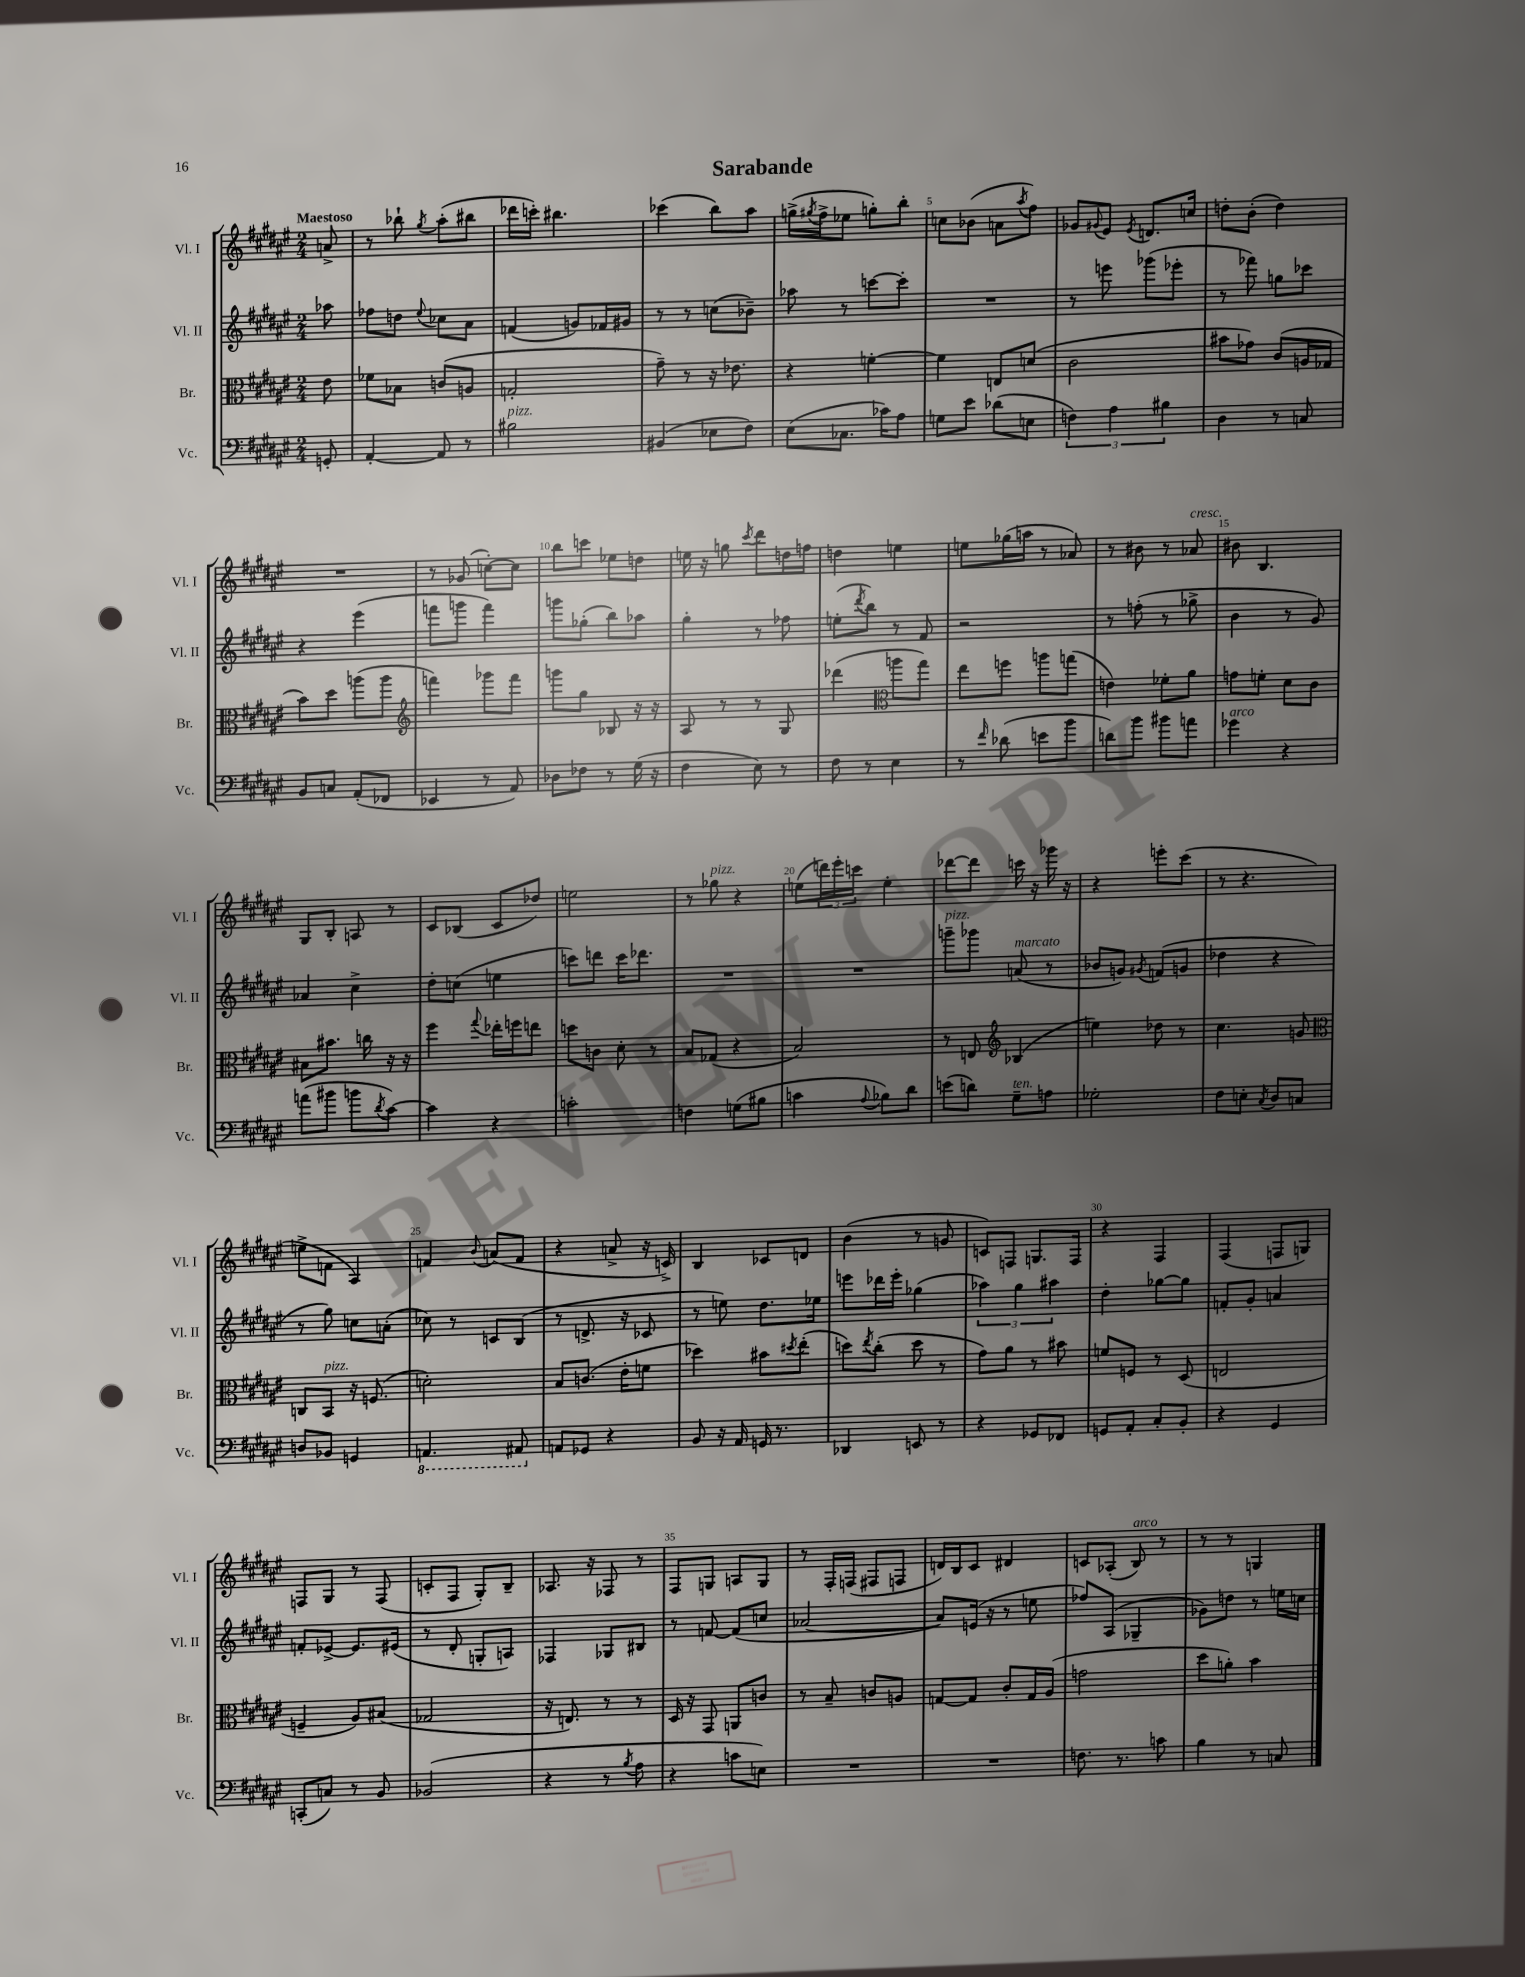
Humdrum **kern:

**kern	**kern	**kern	**kern
*part4	*part3	*part2	*part1
*staff4	*staff3	*staff2	*staff1
*I"Vc.	*I"Br.	*I"Vl. II	*I"Vl. I
*I'Vc.	*I'Br.	*I'Vl. II	*I'Vl. I
*clefF4	*clefC3	*clefG2	*clefG2
*k[f#c#g#d#a#e#]	*k[f#c#g#d#a#e#]	*k[f#c#g#d#a#e#]	*k[f#c#g#d#a#e#]
*M2/4	*M2/4	*M2/4	*M2/4
=	=	=	=
!	!	!	!LO:TX:a:B:t=Maestoso
8GGn'/	8e#\	8aa-X\	8an^/
=1	=1	=1	=1
[4AA#'/	8f-X\L	8ff-X\L	8r
.	8B-X\J	8ddn\J	8bb-X`\
.	.	8qqee#/	8qgg#/
8AA#/]	(8cn/L	8cc-X\L	(8aa#'\L
8r	8An/J	8a#\J	8bb#X\J
=2	=2	=2	=2
!LO:TX:a:i:t=pizz.	!	!	!
2B#X\	2Gn'/	(4fn/	16ddd-X\LL
.	.	.	16cccn'\JJ)
.	.	.	4.bb#X\
.	.	8gn/L)	.
.	.	16f-X/L	.
.	.	16g#X/JJ	.
=3	=3	=3	=3
(4BB#X/	8g#~\)	8r	(4ccc-X\
.	8r	8r	.
8E-X\L	16r	(8ccn\L	8bb\L)
.	8.e-X\	.	.
8F#\J)	.	8b-X~\J)	8aa#\J
=4	=4	=4	=4
(8E#\L	4r	8aa-X\	(16ggn^\LL
.	.	.	8qgg#X/
.	.	.	16ff#^\J
8.C-X\J	.	8r	8ee-X\J
.	[4fn'\	[8cccn\L	8ggn'\L)
16c-X\KL)	.	.	.
8A#\J	.	8ccc'\J]	8bb'\J
=5	=5	=5	=5
8Gn\L	4f\]	2r	8ccn\L
8e#\J	.	.	(8b-X\J
(8d-X\L	8En/L	.	8an\L
.	.	.	8qaa#/
8En\J	(8dn/J	.	8ff#\J)
=6	=6	=6	=6
6Fn\)	2c#\	8r	8g-X/L
.	.	.	8qqg#X/
.	.	8eeen\	8e#/J
6A#\	.	.	.
.	.	.	8qe#/
.	.	(8ggg-X\L	8.dn/L
6B#X\	.	.	.
.	.	8eee-X'\J	.
.	.	.	16ccn/Jk
=7	=7	=7	=7
4D#\	8b#X\L	8r	8ddn'\L
.	8g-X\J)	8fff-X\)	(8b'\J
8r	(8c#/L	8ggn\L	4dd\)
8Cn/	16An/L	8ccc-X\J	.
.	16G-X/JJ	.	.
!!LO:LB:g=z
=8	=8	=8	=8
8BB/L	8b\L)	4r	2r
8Cn/J	8dd#\J	.	.
(8AA#'/L	(8aan\L	(4eee#\	.
8FF-X/J	8aa\J	.	.
=9	=9	=9	=9
*	*clefG2	*	*
4EE-X/	4fffn\)	8fffn\L	8r
.	.	8gggn\J	(8g-X/
8r	8ggg-X\L	4fff\)	[8ccn'\L)
8AA#/)	8fff\J	.	8cc\J]
=10	=10	=10	=10
8D-X\L	8gggn\L	8gggn\L	8bb\L
8F-X\J	8gg#\J	(8gg-X'\J	8cccn\J
8r	8B-X/	8bb\L)	8ee-X\L
(16G#\	16r	8aa-X\J	8ddn\J
16r	16r	.	.
=11	=11	=11	=11
4F#\	8A#/	4gg#'\	16een\
.	.	.	16r
.	8r	.	8ggn\
.	.	.	8qccc#/
8E#\)	8r	8r	8ddd#\L
8r	8G#/	8ff-X\	16ddn\L
.	.	.	16ffn\JJ
=12	=12	=12	=12
8F#\	(4ddd-X\	(8een'\L	4ddn\
.	.	8qddd#/	.
8r	.	8bb\J)	.
*	*clefC3	*	*
4E#\	8aan\L	8r	4een\
.	8gg#\J)	8f#/	.
=13	=13	=13	=13
8r	8ee#\L	2r	8een\L
16qqf#/	.	.	.
(8d-X\	8ffn\J	.	(16gg-X\L
.	.	.	16aan\JJ
8en\L	8aan\L	.	8r
8b\J	(8ggn\J	.	8a-X/)
=14	=14	=14	=14
8dn\L)	4en\)	8r	8r
8b\J	.	(8ffn'\	8b#X\
8b#X\L	8f-X'\L	8r	8r
!	!	!	!LO:TX:a:i:t=cresc.
8an\J	8a#\J	8gg-X^\	8a-X/
=15	=15	=15	=15
!LO:TX:a:i:t=arco	!	!	!
4g-X\	8gn\L	4b\	8b#X\
.	8fn'\J	.	4.B/
4r	8d#\L	8r	.
.	8c#\J	8g#/)	.
!!LO:LB:g=z
=16	=16	=16	=16
(8an\L	8B#X\L	4a-X/	8G#/L
8b#X\J	8.b#X\J	.	8B'/J
8bn\L	.	4cc#^\	8An/
.	16ccn\	.	.
8qd#/	.	.	.
[8c#\J)	16r	.	8r
.	16r	.	.
=17	=17	=17	=17
4c#\]	4ff#\	8dd#'\L	8c#/L
.	.	(8ccn\J	(8B-X/J
.	8qqgg#/	.	.
4r	16ee-X'\LL	4een\	8c#/L
.	16ffn\J	.	.
.	8een\J	.	8dd-X/J)
=18	=18	=18	=18
2cn'\	8ddn\L	8cccn\L)	2een\
.	8cn\J	8dddn\J	.
.	8d#'\	16ccc\KL	.
.	.	8.ddd-X\J	.
.	8r	.	.
=19	=19	=19	=19
4Fn\	8B/L	2r	8r
!	!	!	!LO:TX:a:i:t=pizz.
.	(8G-X/J	.	8gg-X\
(8Gn\L	4r	.	4r
8B#X\J	.	.	.
=20	=20	=20	=20
4cn\	2B/)	2r	(8een\L
.	.	.	24dddn\L)
.	.	.	24eee#'\
.	.	.	24cccn\JJ
8qqA#/	.	.	.
8B-X\L)	.	.	4ee'\
8d#\J	.	.	.
=21	=21	=21	=21
!	!	!LO:TX:a:i:t=pizz.	!
(8en\L	8r	8gggn~\L	[8ddd-X\L
8dn\J)	8En/	8ggg-X\J	8ddd-\J]
*	*clefG2	*	*
!	!	!LO:TX:a:i:t=marcato	!
!LO:TX:a:i:t=ten.	!	!	!
8G#~\L	(4B-X/	(8an/	16cccn\
.	.	.	16r
8An\J	.	8r	16ggg-X\
.	.	.	16r
=22	=22	=22	=22
2G-X'\	4een\)	8b-X/L	4r
.	.	8gn/J)	.
.	.	8qg#X/	.
.	8dd-X\	(8fn/L	8eeen'\L
.	8r	8gn/J	(8ccc#\J
=23	=23	=23	=23
8F#\L	4.cc#\	4dd-X\	8r
8En'\J	.	.	4.r
8qC#/	.	.	.
8D#/L	.	4r	.
8Cn/J	8gn/	.	.
!!LO:LB:g=z
=24	=24	=24	=24
*	*clefC3	*	*
8Dn/L	8Cn/L	8r	8een^\L
!	!LO:TX:a:i:t=pizz.	!	!
8BB-X/J	8BB/J	8gg#\)	8fn\J
4GGn/	16r	8ccn\L	4A#/)
.	(8.Fn/	.	.
.	.	(8an'\J	.
=25	=25	=25	=25
*8ba	*	*	*
4.AAAn/	2dn'\)	8cc-X\)	4fn/
.	.	8r	.
.	.	.	8qqb/
.	.	8cn/L	(8an/L
8AAA#X/	.	(8B/J	8f/J
=26	=26	=26	=26
*X8ba	*	*	*
8AAn/L	8B/L	8r	4r
8GG-X/J	(8.cn/J	8.dn^/	.
4r	.	.	8an^/
.	16e#'\KL	16r	.
.	8fn\J	8c-X/	16r
.	.	.	16cn^/)
=27	=27	=27	=27
8BB/	4dd-X\)	8r	4B/
16r	.	8een\)	.
16AA#/	.	.	.
16GGn/	8b#X\L	8.dd#\L	8c-X/L
8.r	.	.	.
.	8qdd#X/	.	.
.	(8ee#'\J	.	8dn/J
.	.	16ee-X\Jk	.
=28	=28	=28	=28
4DD-X/	8ddn\L)	8eeen\L	(4b\
.	8qee#/	.	.
.	(8cc#'\J	16ddd-X\L	.
.	.	16eee'\JJ	.
8EEn/	8dd\	(4gg-X\	8r
8r	8r	.	8gn/
=29	=29	=29	=29
4r	8g#\L)	6aa-X\)	8cn/L)
.	8a#\J	.	8Fn/J
.	.	6gg#\	.
8GG-X/L	8r	.	8.Gn/L
.	.	6aa#X\	.
8FF-X/J	8b#X\	.	.
.	.	.	16F/Jk
=30	=30	=30	=30
8GGn/L	8fn/L	4dd#'\	4r
8AA#'/J	8Fn/J	.	.
8C#'/L	8r	[8gg-X\L	4F#/
8BB'/J	(8D#/	8gg-\J]	.
=31	=31	=31	=31
4r	2En/	8fn'/L	(4F#/
.	.	8g#'/J	.
4GG#/	.	4an/	8Fn/L
.	.	.	8Gn/J)
!!LO:LB:g=z
=32	=32	=32	=32
(8CCn'/L	4Fn~/	8fn'/L	8Fn/L
8Cn/J)	.	[8e-X^/J	8G#/J
8r	8A#/L)	8.e-/L]	8r
8BB/	(8B#X/J	.	(8F/
.	.	(16e#X/Jk	.
=33	=33	=33	=33
(2BB-X/	2G-X/	8r	8cn'/L
.	.	8d#'/	8F#/J
.	.	8Gn'/L	8G#'/L)
.	.	8An/J)	8B~/J
=34	=34	=34	=34
4r	16r	4F-X/	8.A-X/
.	8.En/)	.	.
.	.	.	16r
8r	8r	8G-X/L	8F-X/
8qB/	.	.	.
8A#\	8r	8B#X/J	8r
=35	=35	=35	=35
4r	16D#/	8r	8F#/L
.	16r	.	.
.	8GG#/	[8fn/	8Gn/J
8cn\L	8AAn/L	(8f/L]	8An/L
8En\J)	8cn/J	8ccn/J	8G/J
=36	=36	=36	=36
2r	8r	[2a-X/	8r
.	8B~/	.	16F#'/LL
.	.	.	(16Fn/JJ
.	8cn/L	.	8F#X/L
.	8An/J	.	8Fn/J
=37	=37	=37	=37
2r	[8Gn/L	8a-/L])	16dn/LL)
.	.	.	16B/J
.	8G/J]	(16en/Jk	8c#/J
.	.	16r	.
.	8c#'/L	8r	4d#X/
.	16G/L	8een\	.
.	(16A#/JJ	.	.
=38	=38	=38	=38
8.Fn\	2gn\	8ff-X/L)	8cn/L
.	.	(8A#/J	(8A-X'/J
8.r	.	.	.
!	!	!	!LO:TX:a:i:t=arco
.	.	4G-X~/	8B/)
8cn\	.	.	8r
=39	=39	=39	=39
4B\	8dd#\L	8g-X\L)	8r
.	8an'\J)	8ddn\J	8r
8r	4b\	8r	4Gn/
8Cn/	.	16een\LL	.
.	.	16ccn\JJ	.
==	==	==	==
*-	*-	*-	*-
